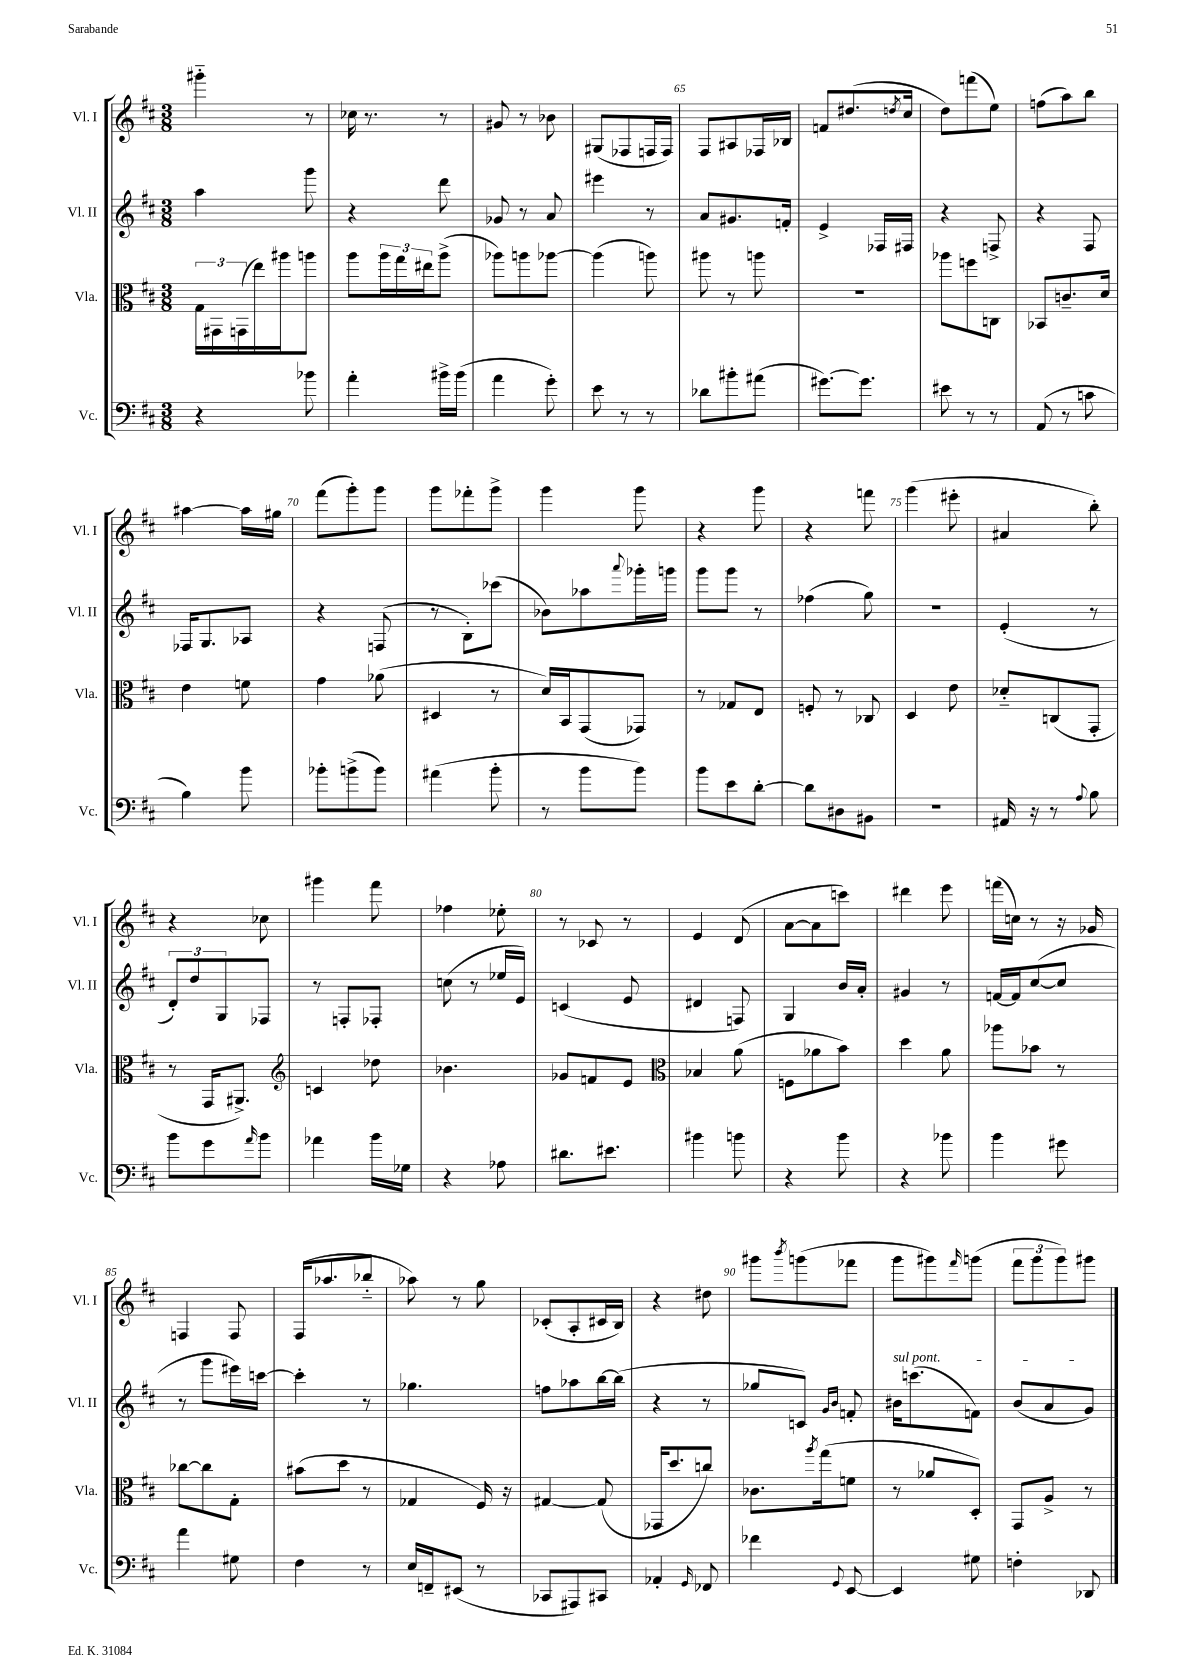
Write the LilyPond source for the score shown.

<<
\new StaffGroup <<
\new Staff = "s0" \with { instrumentName = "Vl. I" shortInstrumentName = "Vl. I" } {
    \clef treble \key d \major \numericTimeSignature \time 3/8
    gis'''4-_ r8 |
    ces''16 r8. r8 |
    gis'8 r8 bes'8 |
    gis8( fes8 f16 f16) |
    fis8 ais8 fes16 bes16 |
    f'8 dis''8.( \acciaccatura { d''8 } cis''16 |
    d''8) f'''8( e''8) |
    f''8( a''8) b''8 |
    ais''4~ ais''16 gis''16 |
    fis'''8( g'''8-.) g'''8 |
    g'''8 fes'''8-. g'''8-> |
    g'''4 g'''8 |
    r4 g'''8 |
    r4 f'''8 |
    g'''4( eis'''8-. |
    ais'4 b''8-.) |
    r4 ces''8 |
    gis'''4 fis'''8 |
    fes''4 ees''8-. |
    r8 ces'8 r8 |
    e'4 d'8( |
    a'8~ a'8 c'''8) |
    dis'''4 e'''8 |
    f'''16( c''16) r8 r16 ges'16 |
    f4 f8 |
    fis16( aes''8. bes''8-_ |
    aes''8) r8 g''8 |
    ces'8-.( a8-. cis'16 b16) |
    r4 dis''8 |
    gis'''8 \acciaccatura { b'''8 } g'''8( fes'''8 |
    g'''8 gis'''8) \grace { fis'''16 } g'''8( |
    \tuplet 3/2 { fis'''8 g'''8 g'''8) } gis'''8 \bar "|." |
}
\new Staff = "s1" \with { instrumentName = "Vl. II" shortInstrumentName = "Vl. II" } {
    \clef treble \key d \major \numericTimeSignature \time 3/8
    a''4 g'''8 |
    r4 d'''8 |
    ges'8 r8 a'8 |
    eis'''4 r8 |
    a'8 gis'8. f'16-. |
    e'4-> fes16 fis16 |
    r4 f8-> |
    r4 fis8 |
    fes16 g8. aes8 |
    r4 f8( |
    r8 b8-.) ces'''8( |
    bes'8) aes''8 \appoggiatura { a'''8 } ges'''16-. g'''16 |
    g'''8 g'''8 r8 |
    fes''4( g''8) |
    R4. |
    e'4-.( r8 |
    \tuplet 3/2 { d'8-.) d''8 g8 } fes8 |
    r8 f8-. fes8-. |
    c''8( r8 ees''16 e'16) |
    c'4( e'8 |
    dis'4 f8) |
    g4 b'16 a'16-. |
    gis'4 r8 |
    f'16~ f'16 cis''8~( cis''8 |
    r8 g'''8 eis'''16) c'''16~ |
    c'''4-. r8 |
    ges''4. |
    f''8 aes''8 b''16~ b''16( |
    r4 r8 |
    ges''8 c'8) \grace { g'16 b'16 } f'8-. |
    \once \override TextSpanner.bound-details.left.text = \markup { \italic "sul pont." } bis'16\startTextSpan c'''8.( f'8) |
    b'8( a'8 g'8\stopTextSpan) \bar "|." |
}
\new Staff = "s2" \with { instrumentName = "Vla." shortInstrumentName = "Vla." } {
    \clef alto \key d \major \numericTimeSignature \time 3/8
    \tuplet 3/2 { g16 gis,16 g,16( } e''16) ais''16 a''8 |
    a''8 \tuplet 3/2 { a''16 g''16 eis''16 } a''8->( |
    aes''8) a''8 aes''8~ |
    aes''4( a''8) |
    ais''8 r8 a''8 |
    r4. |
    aes''8 f''8 c8 |
    bes,8 c'8.-- d'16 |
    e'4 f'8 |
    g'4 aes'8( |
    dis4 r8 |
    d'16) b,16 g,8( ges,8) |
    r8 ges8 e8 |
    f8-. r8 ces8 |
    d4 e'8 |
    des'8-_ c8( g,8-. |
    r8 g,16 ais,8.->) |
    \clef treble c'4 des''8 |
    bes'4. |
    ges'8 f'8 e'8 |
    \clef alto bes4 a'8( |
    f8 aes'8 b'8) |
    d''4 a'8 |
    aes''8 bes'8 r8 |
    ces''8~ ces''8 g8-. |
    bis'8( d''8 r8 |
    ges4 fis16) r16 |
    gis4~ gis8( |
    ges,16 d''8. c''8) |
    ces'8. \acciaccatura { a''8 } g''16( f'8 |
    r8 aes'8 d8-.) |
    g,8 a8-> r8 \bar "|." |
}
\new Staff = "s3" \with { instrumentName = "Vc." shortInstrumentName = "Vc." } {
    \clef bass \key d \major \numericTimeSignature \time 3/8
    r4 bes'8 |
    a'4-. bis'16-> bis'16( |
    a'4 g'8-.) |
    e'8 r8 r8 |
    des'8 bis'8-. ais'8( |
    gis'8.~) gis'8. |
    eis'8 r8 r8 |
    a,8( r8 c'8 |
    b4) b'8 |
    bes'8-. b'8->( b'8) |
    ais'4( b'8-. |
    r8 b'8 b'8) |
    b'8 e'8 d'8~-. |
    d'8 dis8 bis,8 |
    R4. |
    ais,16 r16 r8 \appoggiatura { a8 } b8 |
    b'8 g'8 \grace { a'16 } b'8 |
    aes'4 b'16 ges16 |
    r4 aes8 |
    dis'8. eis'8. |
    bis'4 b'8 |
    r4 b'8 |
    r4 bes'8 |
    b'4 gis'8 |
    a'4 gis8 |
    fis4 r8 |
    e16 f,16-- eis,8( r8 |
    ces,8 ais,,8) cis,8 |
    aes,4-. \grace { g,16 } fes,8 |
    fes'4 \appoggiatura { g,8 } e,8~ |
    e,4 gis8 |
    f4-. des,8 \bar "|." |
}
>>
>>
\layout { \context { \Score currentBarNumber = #61 \override BarNumber.break-visibility = ##(#f #t #t) barNumberVisibility = #(every-nth-bar-number-visible 5) } }
